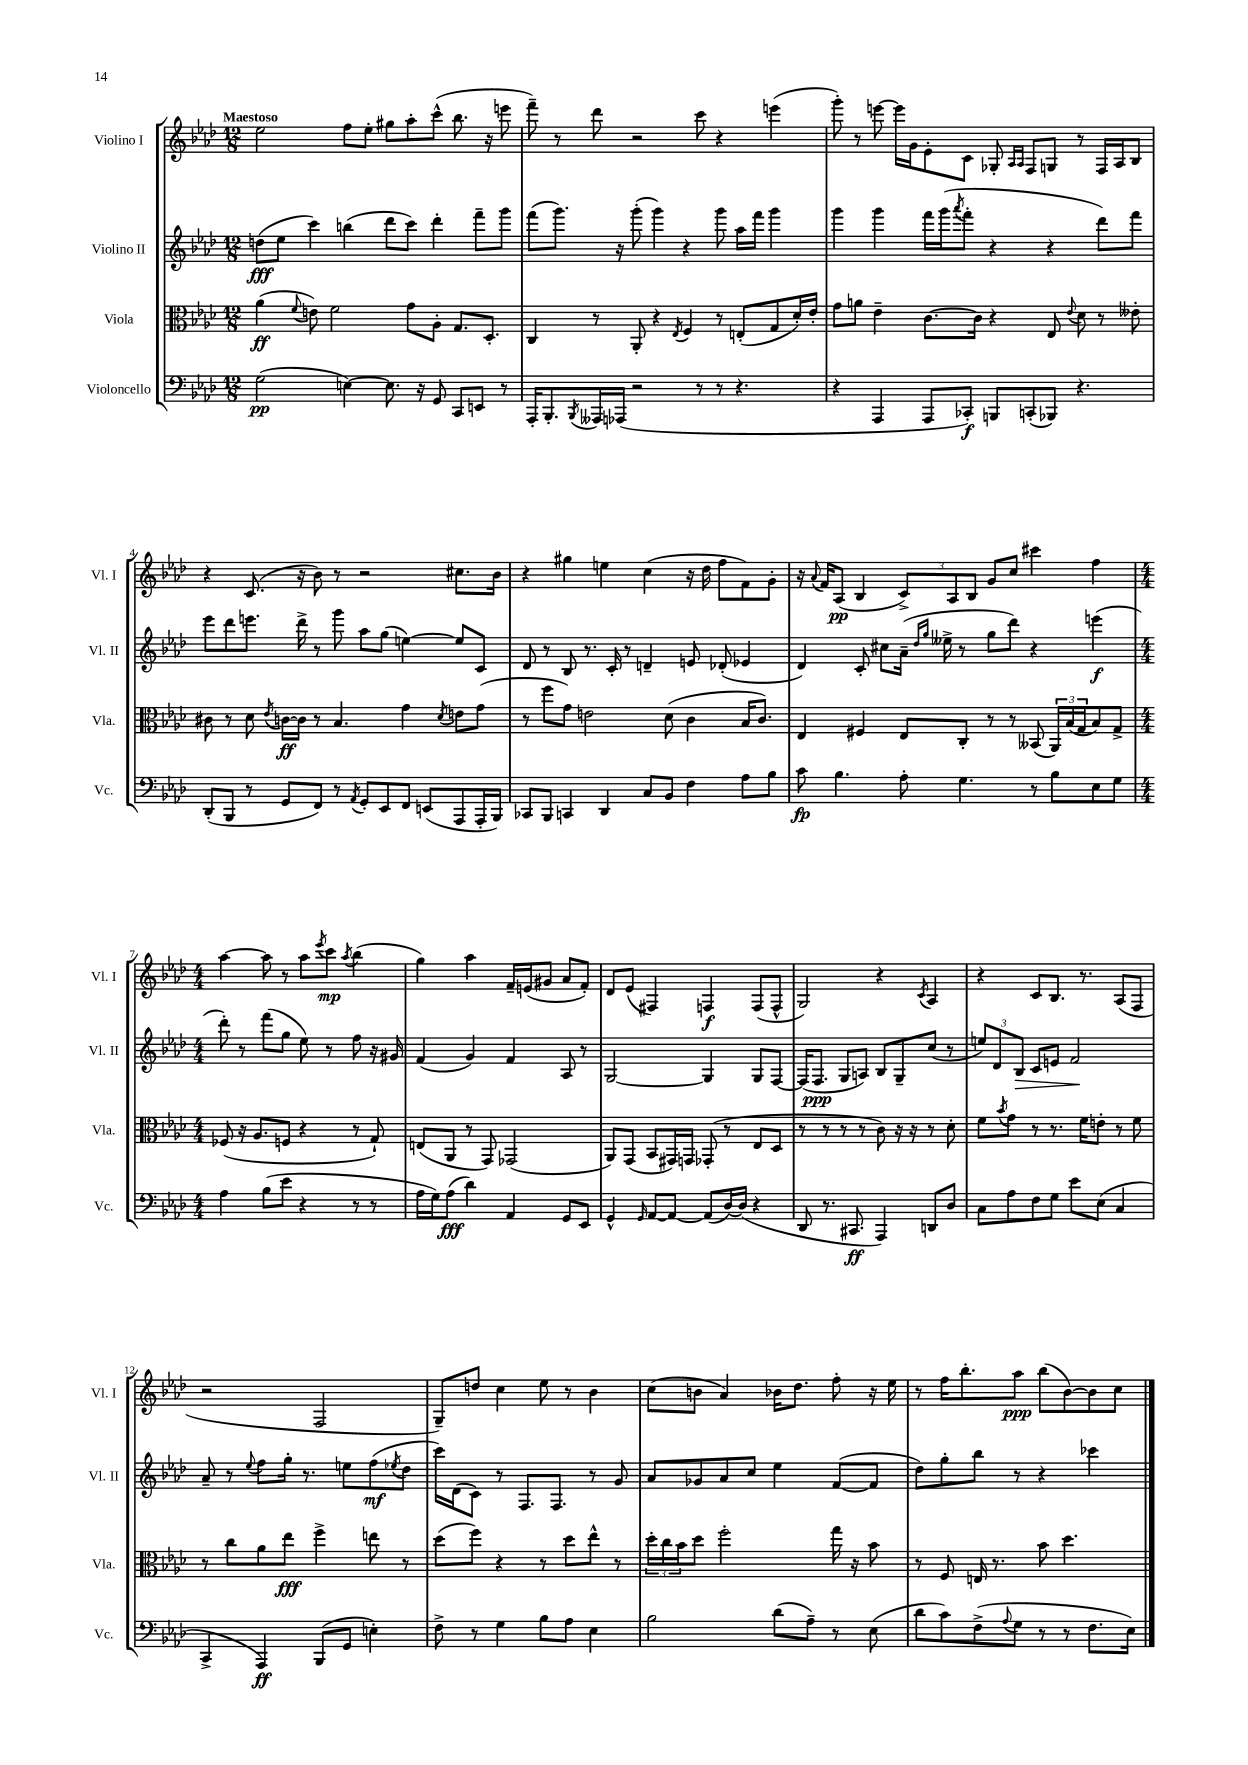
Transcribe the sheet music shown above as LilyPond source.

<<
\new StaffGroup <<
\new Staff = "s0" \with { instrumentName = "Violino I" shortInstrumentName = "Vl. I" } {
    \clef treble \key aes \major \numericTimeSignature \time 12/8 \tempo "Maestoso"
    ees''2 f''8 ees''8-. gis''8 aes''8-. c'''8-^( bes''8. r16 e'''8 |
    f'''8--) r8 des'''8 r2 c'''8 r4 e'''4( |
    g'''8-.) r8 e'''8~ e'''16 g'16 ees'8-. c'8 ges8-. \grace { aes16 aes16 } f8 g8 r8 f16 aes16 bes8 |
    r4 c'8.( r16 bes'8) r8 r2 cis''8. bes'16 |
    r4 gis''4 e''4 c''4( r16 des''16 f''8 f'8) g'8-. |
    r16 \appoggiatura { aes'8 } f'16 aes8\pp( bes4 \tuplet 3/2 { c'8->) aes8 bes8 } g'8 c''8 cis'''4 f''4 |
    \numericTimeSignature \time 4/4 aes''4~ aes''8 r8 aes''8 \acciaccatura { ees'''8 } c'''8\mp \acciaccatura { aes''8 } bes''4( |
    g''4) aes''4 f'16-- e'16( gis'8 aes'8 f'8-.) |
    des'8 ees'8( fis4) f4\f f8( f8-^ |
    g2) r4 \acciaccatura { c'8 } aes4 |
    r4 c'8 bes8. r8. aes8( f8 |
    r2 f2 |
    g8--) d''8 c''4 ees''8 r8 bes'4 |
    c''8( b'8 aes'4) bes'16 des''8. f''8-. r16 ees''16 |
    r8 f''16 bes''8.-. aes''8\ppp bes''8( bes'8~) bes'8 c''8 \bar "|." |
}
\new Staff = "s1" \with { instrumentName = "Violino II" shortInstrumentName = "Vl. II" } {
    \clef treble \key aes \major \numericTimeSignature \time 12/8
    d''8\fff( ees''8 c'''4) b''4( des'''8 c'''8) des'''4-. f'''8-- g'''8 |
    f'''8( g'''8.) r16 g'''8-.( g'''4) r4 g'''8 aes''16 f'''16 g'''4 |
    g'''4 g'''4 f'''16 g'''16( \acciaccatura { aes'''8 } f'''8-. r4 r4 des'''8) f'''8 |
    ees'''8 des'''8 e'''8. des'''16-> r8 g'''8 aes''8 g''8( e''4~) e''8 c'8 |
    des'8 r8 bes8 r8. c'16-. r8 d'4-- e'8 des'8-.( ees'4 |
    des'4) c'8-. cis''8 aes'16--( \grace { des''16 g''16 } eeses''16-> r8 g''8 des'''8) r4 e'''4\f( |
    \numericTimeSignature \time 4/4 des'''8-.) r8 f'''8( g''8 ees''8) r8 f''8 r16 gis'16 |
    f'4( g'4) f'4 aes8 r8 |
    g2~ g4 g8 f8~ |
    f16( f8.\ppp g8 a8) bes8 g8-- c''8( r8 |
    \tuplet 3/2 { e''8) des'8 bes8\> } c'8 e'8 f'2\! |
    aes'8-- r8 \appoggiatura { ees''8 } f''8 g''16-. r8. e''8 f''8\mf( \acciaccatura { ees''8 } des''8 |
    c'''16) des'16( c'8) r8 f8. f8. r8 g'8 |
    aes'8 ges'8 aes'8 c''8 ees''4 f'8~( f'8 |
    des''8) g''8-. bes''8 r8 r4 ces'''4 \bar "|." |
}
\new Staff = "s2" \with { instrumentName = "Viola" shortInstrumentName = "Vla." } {
    \clef alto \key aes \major \numericTimeSignature \time 12/8
    aes'4\ff( \appoggiatura { f'8 } e'8) f'2 g'8 aes8-. g8. des8.-. |
    c4 r8 aes,8-. r4 \acciaccatura { ees8 } f4 r8 e8-.( g8 des'16-.) ees'16-. |
    g'8 a'8 ees'4-- c'8.~ c'16 r4 ees8 \appoggiatura { ees'8 } des'8 r8 eeses'8-. |
    cis'8 r8 des'8 \acciaccatura { ees'8 } c'16~\ff c'16 r8 bes4. g'4 \acciaccatura { des'8 } e'8 g'8( |
    r8 f''8 g'8) e'2 des'8( c'4 bes16 c'8.) |
    ees4 fis4 ees8 c8-. r8 r8 beses,8( \tuplet 3/2 { aes,16) bes16( g16 } bes8) g8-> |
    \numericTimeSignature \time 4/4 fes8( r16 aes8. f8 r4 r8 g8-!) |
    e8( aes,8 r8 g,8) ges,2( |
    aes,8) g,8( bes,8 gis,16) g,16 ges,8-.( r8 ees8 des8 |
    r8 r8 r8 r8 c'8) r16 r16 r8 des'8-. |
    f'8 \acciaccatura { bes'8 } g'8 r8 r8. f'16 e'8-. r8 f'8 |
    r8 c''8 aes'8 ees''8\fff f''4-> e''8 r8 |
    des''8( f''8) r4 r8 des''8 ees''8-^ r8 |
    \tuplet 3/2 { des''16-. c''16 bes'16 } des''8 f''2-. g''16 r16 bes'8 |
    r8 f8 e16 r8. bes'8 des''4. \bar "|." |
}
\new Staff = "s3" \with { instrumentName = "Violoncello" shortInstrumentName = "Vc." } {
    \clef bass \key aes \major \numericTimeSignature \time 12/8
    g2\pp( e4~) e8. r16 g,8 c,8 e,8 r8 |
    aes,,16-. bes,,8.-. \acciaccatura { bes,,8 } aeses,,16 aes,,16( r2 r8 r8 r4. |
    r4 aes,,4 aes,,8 ces,8-.\f) b,,8 c,8-.( bes,,8) r4. |
    des,8-.( bes,,8 r8 g,8 f,8) r8 \acciaccatura { aes,8 } g,8-. ees,8 f,8 e,8( aes,,8 aes,,16-. bes,,16) |
    ces,8 bes,,8 c,4 des,4 c8 bes,8 f4 aes8 bes8 |
    c'8\fp bes4. aes8-. g4. r8 bes8 ees8 g8 |
    \numericTimeSignature \time 4/4 aes4 bes8( ees'8 r4 r8 r8 |
    aes16 g16) aes8\fff( des'4) aes,4 g,8 ees,8 |
    g,4-^ \grace { g,16 } aes,8~ aes,8~ aes,8( des16~) des16( r4 |
    des,8 r8. cis,8.\ff aes,,4) d,8 des8 |
    c8 aes8 f8 g8 ees'8 ees8( c4 |
    c,4-> aes,,4\ff) bes,,8( g,8 e4-.) |
    f8-> r8 g4 bes8 aes8 ees4 |
    bes2 des'8( aes8--) r8 ees8( |
    des'8 c'8) f8->( \appoggiatura { aes8 } g8 r8 r8 f8. ees16) \bar "|." |
}
>>
>>
